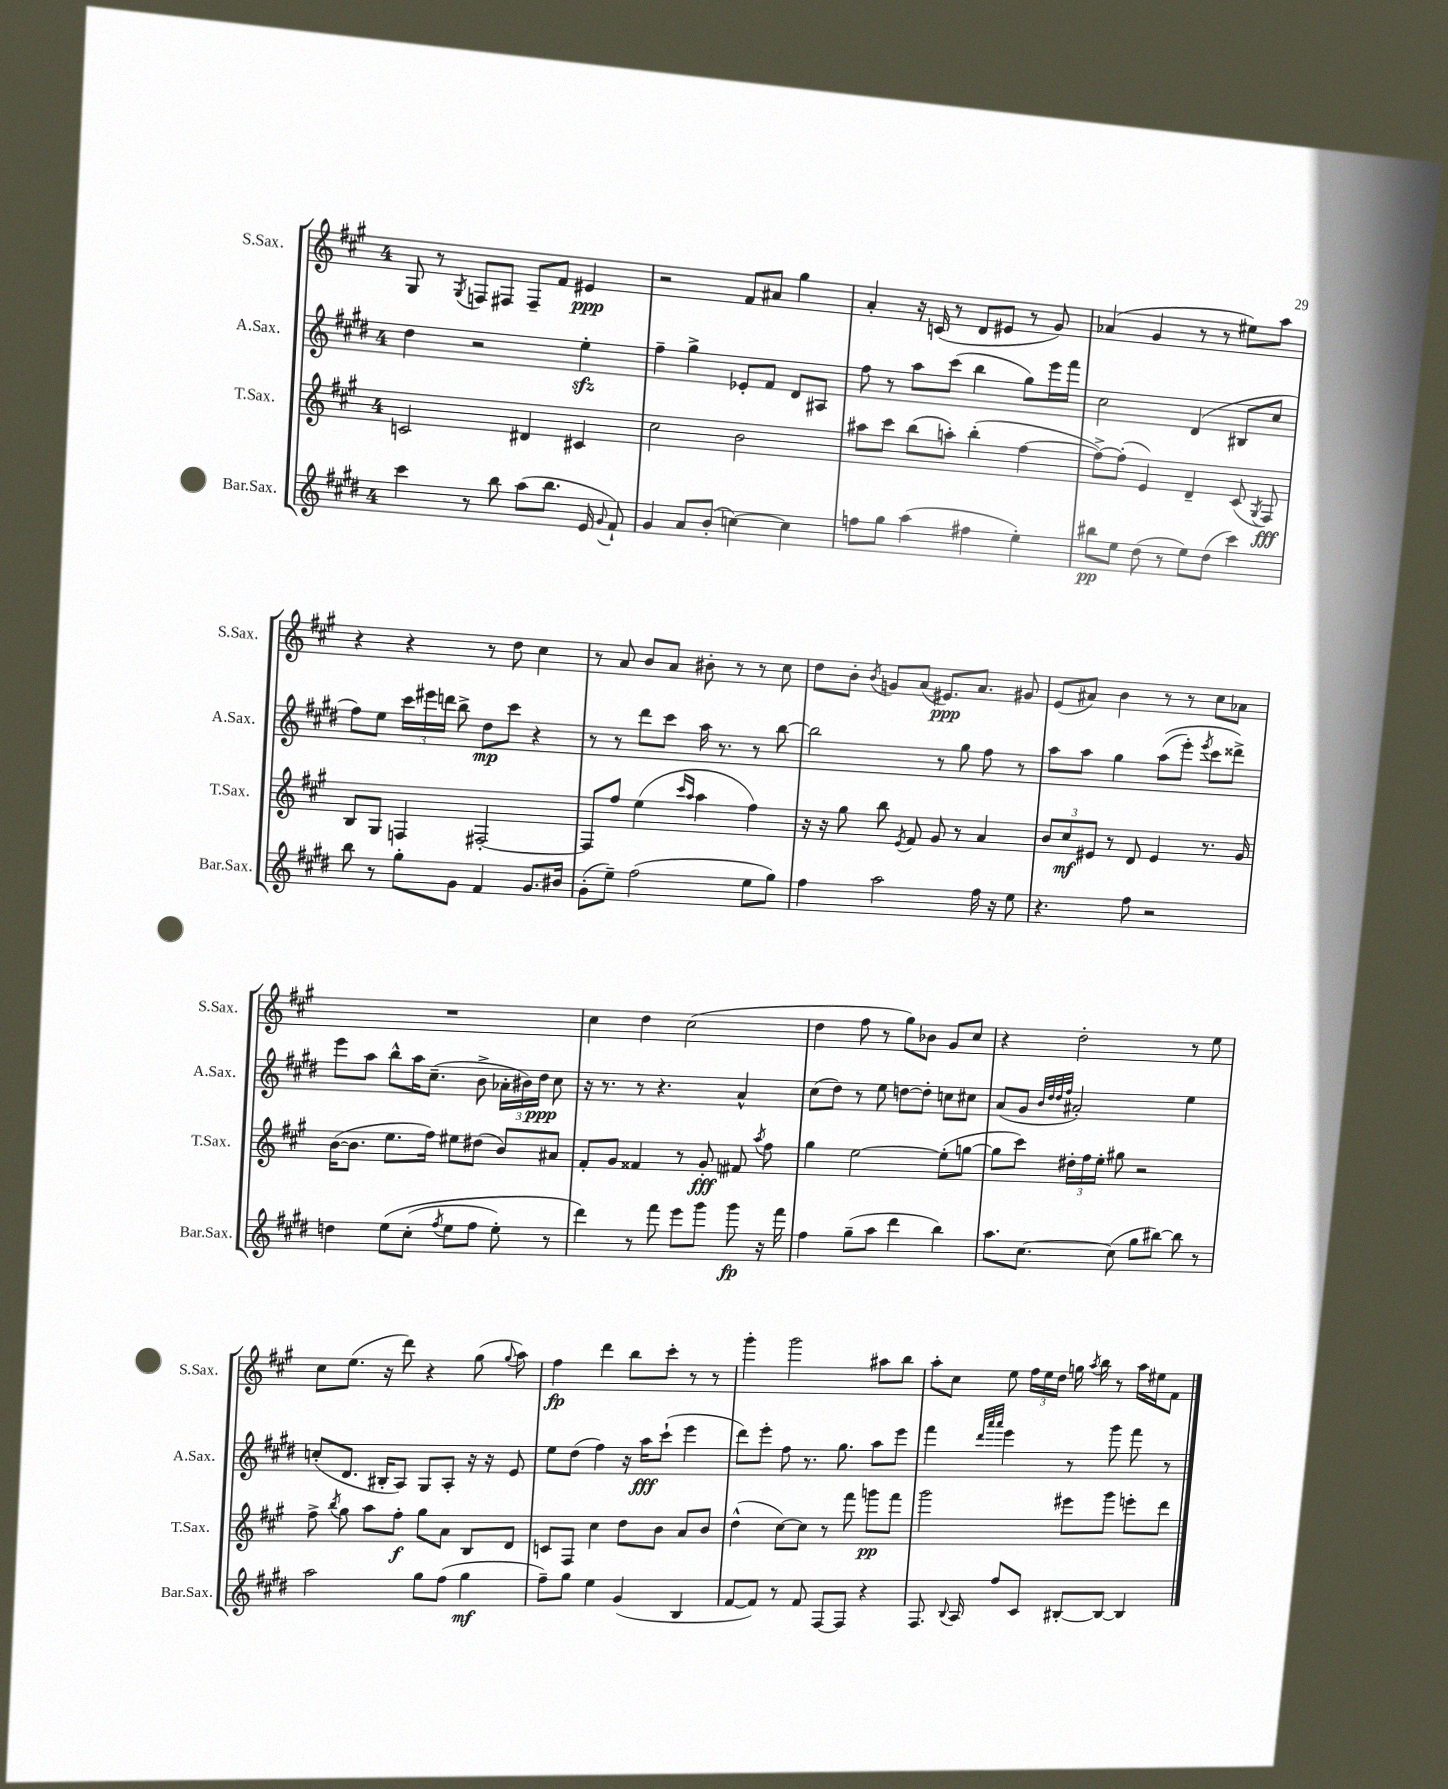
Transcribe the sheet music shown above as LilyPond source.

<<
\new StaffGroup <<
\new Staff = "s0" \with { instrumentName = "S.Sax." shortInstrumentName = "S.Sax." } {
    \clef treble \key a \major \once \override Staff.TimeSignature.style = #'single-digit \time 4/4
    \autoBeamOff gis8 r8 \acciaccatura { gis8 } f8[ fis8] fis8[-- fis'8] eis'4\ppp |
    r2 fis'8[ ais'8] gis''4 |
    a'4-. r16 c'16( r8 d'8[ eis'8] r8 gis'8) |
    aes'4( gis'4 r8 r8 eis''8[) a''8] |
    r4 r4 r8 d''8 cis''4 |
    r8 a'8 b'8[ a'8] bis'8-. r8 r8 cis''8 |
    d''8[ b'8]-. \acciaccatura { b'8 } g'8[ a'8]( eis'8.[\ppp) a'8.] gis'8 |
    e'8[( ais'8]) b'4 r8 r8 cis''8[ aes'8] |
    R1 |
    cis''4 d''4 cis''2( |
    d''4 fis''8 r8 gis''8[) bes'8] gis'8[ cis''8] |
    r4 d''2-. r8 e''8 |
    cis''8[ e''8.]( r16 d'''8) r4 gis''8( \appoggiatura { gis''8 } a''8) |
    fis''4\fp d'''4 b''8[ cis'''8]-. r8 r8 |
    gis'''4-. gis'''2 ais''8[ b''8] |
    a''8[-. cis''8] e''8 \tuplet 3/2 { fis''16[ e''16 d''16] } g''16 \acciaccatura { a''8 } b''16 r8 a''16[ eis''16 fis'8] \bar "|." |
}
\new Staff = "s1" \with { instrumentName = "A.Sax." shortInstrumentName = "A.Sax." } {
    \clef treble \key e \major \once \override Staff.TimeSignature.style = #'single-digit \time 4/4
    \autoBeamOff dis''4 r2 e''4-.\sfz |
    fis''4-- gis''4-> ees'8[-. fis'8] dis'8[ ais8] |
    fis''8 r8 a''8[ cis'''8]( b''4 gis''8[) e'''16 fis'''16] |
    cis''2 dis'4( bis8[ cis''8] |
    fis''8[) e''8] \tuplet 3/2 { cis'''16[ eis'''16 d'''16] } b''8-> dis''8[\mp cis'''8] r4 |
    r8 r8 dis'''8[ cis'''8] a''16 r8. r8 b''8~ |
    b''2 r8 gis''8 fis''8 r8 |
    a''8[ a''8] gis''4 a''8[(\( e'''8]-.) \acciaccatura { e'''8 } cis'''8[ disis'''8]->\) |
    e'''8[ a''8] b''8[-^ a''16 cis''8.]--( b'8-> \tuplet 3/2 { aes'16[-. bis'16) dis''16]\ppp } cis''8 |
    r16 r8. r8 r4. a'4-^ |
    cis''8[( dis''8]) r8 e''8 d''8[~ d''8]-. c''8[ cis''8] |
    a'8[( gis'8] \grace { b'32[ dis''32 dis''32 fis''32] } ais'2-.) e''4 |
    c''8[-.( dis'8.] bis16[-. a8]) gis8[ a8]-. r16 r16 e'8 |
    e''8[ dis''8]( fis''4) r16 a''16[\fff cis'''8]-!( e'''4 |
    dis'''8[) e'''8]-. fis''8 r8. gis''8. a''8[ e'''8] |
    fis'''4 \grace { dis'''32[ a'''32 a'''32] } e'''4 r8 gis'''8 fis'''8 r8 \bar "|." |
}
\new Staff = "s2" \with { instrumentName = "T.Sax." shortInstrumentName = "T.Sax." } {
    \clef treble \key a \major \once \override Staff.TimeSignature.style = #'single-digit \time 4/4
    \autoBeamOff c'2 dis'4 cis'4 |
    cis''2 b'2 |
    ais''8[ cis'''8] b''8[( a''8]-.) b''4-.( fis''4~ |
    fis''8[~->) fis''8]-.( e'4) d'4-- cis'8( \acciaccatura { gis8 } fis8\fff) |
    b8[ gis8] f4 fis2~-. |
    fis8[ fis''8] e''4( \grace { cis'''16[ a''16] } a''4 fis''4) |
    r16 r16 gis''8 b''8 \acciaccatura { e'8 } fis'8 gis'8 r8 a'4 |
    \tuplet 3/2 { b'8[ cis''8\mf eis'8] } r8 d'8 eis'4 r8. gis'16 |
    b'16[~( b'8.] e''8.[ fis''16]) eis''8[ dis''8]( b'8[) ais'8] |
    fis'8[-. gis'8] fisis'4 r8 gis'8-.\fff fis'8 \acciaccatura { a''8 } fis''8 |
    gis''4 e''2~ e''8[-.( g''8]~ |
    g''8[ cis'''8]) \tuplet 3/2 { dis''16[-. fis''16 e''16]-. } gis''8 r2 |
    fis''8-> \acciaccatura { b''8 } gis''8 a''8[ fis''8]-.\f gis''8[ a'8] b8[ d'8] |
    c'8[ fis8] cis''4 d''8[ b'8] a'8[ b'8] |
    d''4-^( cis''8[~) cis''8] r8 fis'''8 g'''8[\pp fis'''8] |
    gis'''2 eis'''8[ gis'''8] e'''8[-. d'''8] \bar "|." |
}
\new Staff = "s3" \with { instrumentName = "Bar.Sax." shortInstrumentName = "Bar.Sax." } {
    \clef treble \key e \major \once \override Staff.TimeSignature.style = #'single-digit \time 4/4
    \autoBeamOff cis'''4 r8 b''8 a''8[( b''8.] e'16 \appoggiatura { gis'8 } fis'8-!) |
    gis'4 a'8[ b'8]-.( c''4~) c''4 |
    f''8[ gis''8] a''4( fis''4 e''4-.) |
    bis''8[\pp e''8] dis''8( r8 e''8[) dis''8]( cis'''4) |
    b''8 r8 gis''8[-. gis'8] fis'4 gis'8.[ bis'16] |
    gis'8[-.( e''8]--) fis''2( e''8[ gis''8]) |
    fis''4 a''2 fis''16 r16 e''8 |
    r4. fis''8 r2 |
    d''4 e''8[\( cis''8]-.( \acciaccatura { fis''8 } e''8[ fis''8] e''8-.) r8 |
    dis'''4\) r8 fis'''8 e'''8[ gis'''8] gis'''8\fp r16 fis'''16 |
    fis''4 gis''8[--( a''8] dis'''4 b''4) |
    a''8.[ cis''8.]~ cis''8( gis''8[ bis''8]~) bis''8 r8 |
    a''2 gis''8[ fis''8]( gis''4\mf |
    fis''8[--) gis''8] e''4 gis'4( b4 |
    fis'8[~ fis'8]) r8 fis'8 fis8[~ fis8] r4 |
    fis8. \appoggiatura { b8 } a16 fis''8[ cis'8] bis8[~-. bis8]~ bis4 \bar "|." |
}
>>
>>
\layout { \context { \Score \remove "Bar_number_engraver" } }
